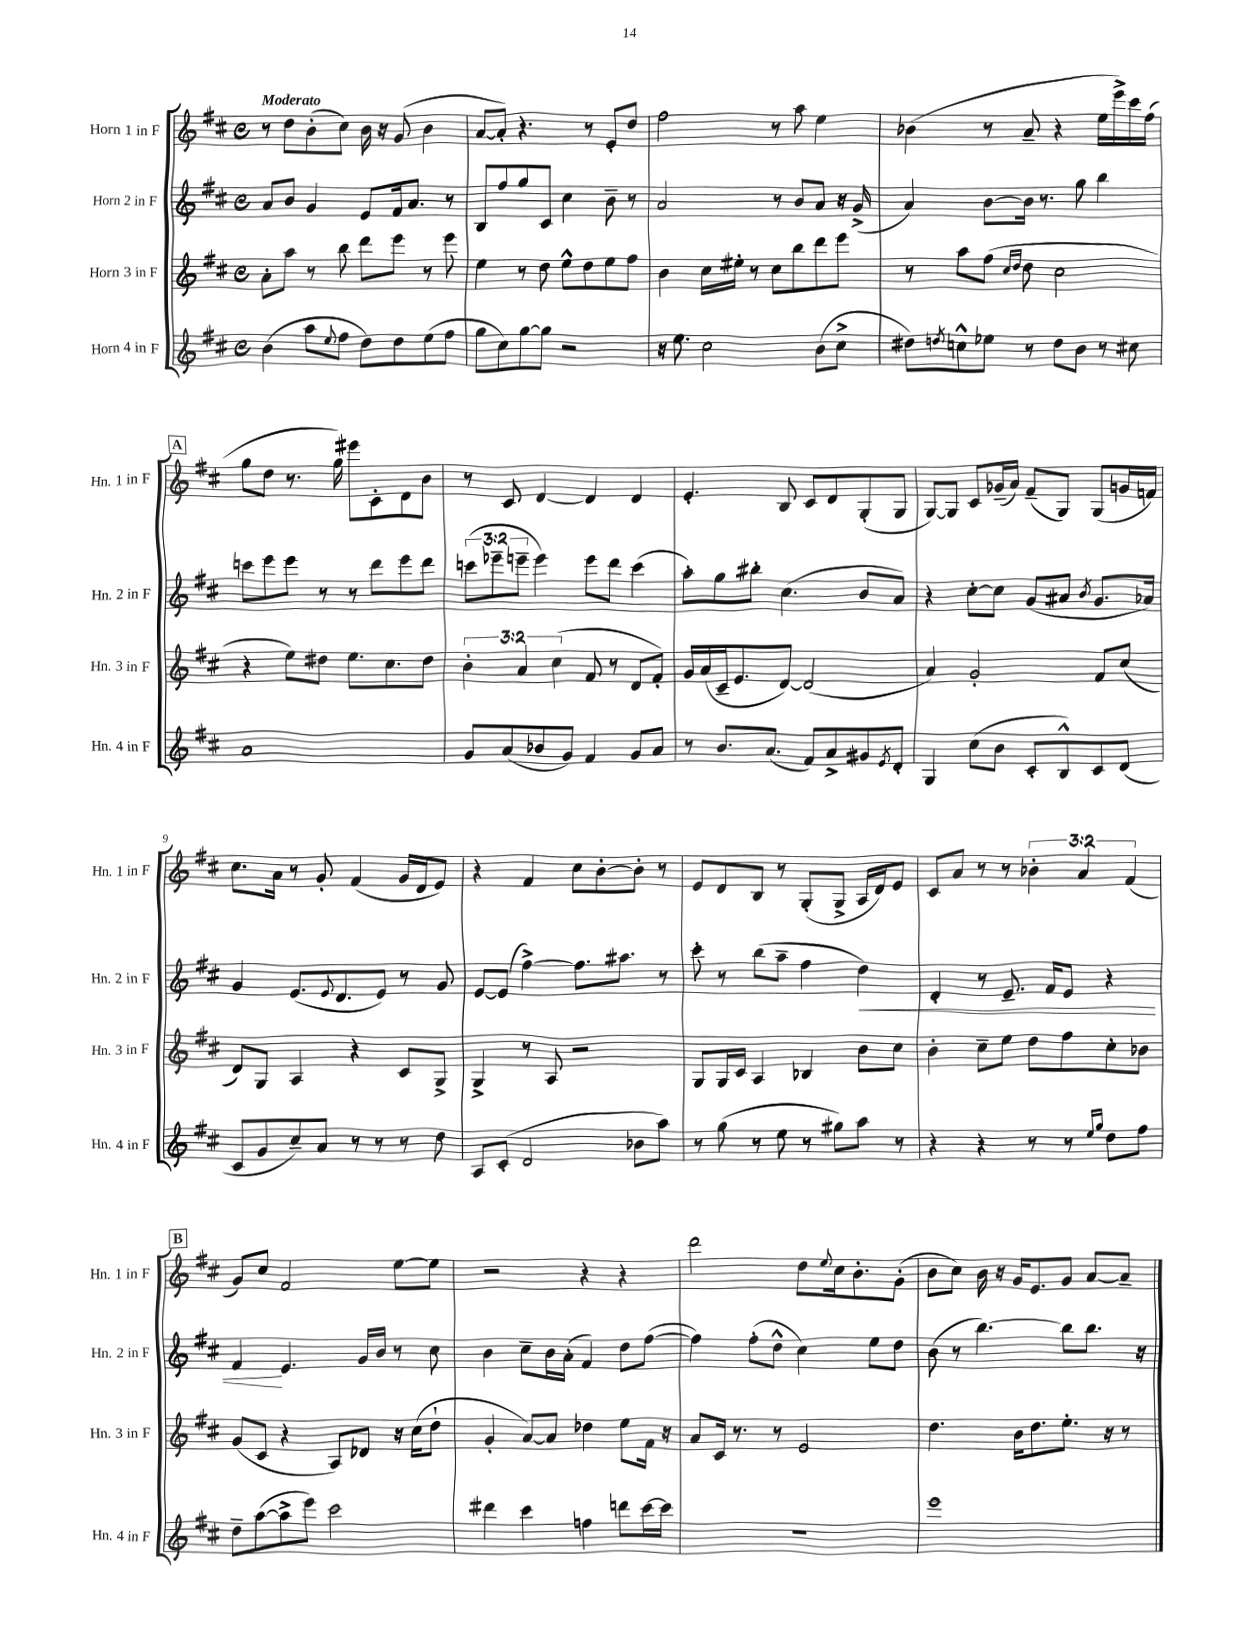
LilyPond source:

<<
\new StaffGroup <<
\new Staff = "s0" \with { instrumentName = "Horn 1 in F" shortInstrumentName = "Hn. 1 in F" } {
    \clef treble \key d \major \defaultTimeSignature \time 4/4 \override Staff.TupletNumber.text = #tuplet-number::calc-fraction-text \tempo "Moderato"
    r8 d''8 b'8-.( cis''8) b'16 r16 g'8( b'4 |
    a'8~ a'8-.) r4. r8 e'8-. d''8 |
    fis''2 r8 a''8 e''4 |
    bes'4( r8 a'8-- r4 e''16 e'''16->) cis'''16 fis''16( |
    \mark \markup { \box "A" } g''8 d''8 r8. g''16) eis'''8 cis'8-. d'8 b'8 |
    r8 cis'8 d'4~ d'4 d'4 |
    e'4.-. b8 cis'8 d'8 g8-.( g8 |
    g8~) g8 cis'8 ges'16--( a'16) fis'8--( g8) g8( g'16 f'16) |
    cis''8. a'16 r8 g'8-. fis'4( g'16 d'16 e'8) |
    r4 fis'4 cis''8 b'8~-. b'8-. r8 |
    e'8 d'8 b8 r8 g8-.( g8-> a16 d'16) e'8 |
    cis'8 a'8 r8 r8 \tuplet 3/2 { bes'4-. a'4 fis'4( } |
    \mark \markup { \box "B" } g'8) cis''8 fis'2 e''8~ e''8 |
    r2 r4 r4 |
    d'''2 d''8 \appoggiatura { e''8 } cis''16 b'8.-. g'8-.( |
    b'8 cis''8) b'16 r16 g'16 e'8. g'8 a'8~ a'8-- \bar "|." |
}
\new Staff = "s1" \with { instrumentName = "Horn 2 in F" shortInstrumentName = "Hn. 2 in F" } {
    \clef treble \key d \major \defaultTimeSignature \time 4/4 \override Staff.TupletNumber.text = #tuplet-number::calc-fraction-text
    a'8 b'8 g'4 e'8 fis'16 a'8. r8 |
    b8 fis''8 g''8 cis'8 cis''4 b'8-- r8 |
    a'2 r8 b'8 a'8 r16 g'16->( |
    a'4) b'8~ b'16 r8. g''8 b''4 |
    \mark \markup { \box "A" } c'''8 e'''8 e'''8 r8 r8 d'''8 e'''8 d'''8 |
    \tuplet 3/2 { c'''8( ees'''8-- e'''8-- } e'''4) e'''8 d'''8 c'''4( |
    a''8-.) g''8 bis''8-. cis''4.( b'8 a'8) |
    r4 cis''8~-. cis''8 g'8( ais'8 \acciaccatura { b'8 } g'8. aes'16) |
    g'4 e'8.( \appoggiatura { e'8 } d'8. e'8) r8 g'8 |
    e'8~ e'8( fis''4~->) fis''8. ais''8. r8 |
    cis'''8-. r8 b''8( a''8-- fis''4 d''4\<) |
    d'4-. r8 e'8.-- fis'16 e'8 r4 |
    \mark \markup { \box "B" } fis'4\! e'4. g'16 b'16 r8 cis''8 |
    b'4 cis''8-- b'16 a'16-.( fis'4) d''8 fis''8~( |
    fis''4) fis''8-.( d''8-^ cis''4) e''8 d''8 |
    b'8( r8 b''4.~) b''8 b''8. r16 \bar "|." |
}
\new Staff = "s2" \with { instrumentName = "Horn 3 in F" shortInstrumentName = "Hn. 3 in F" } {
    \clef treble \key d \major \defaultTimeSignature \time 4/4 \override Staff.TupletNumber.text = #tuplet-number::calc-fraction-text
    a'8-. a''8 r8 b''8 d'''8 e'''8 r8 e'''8 |
    e''4 r8 d''8 e''8-^ d''8 e''8 fis''8 |
    b'4 cis''16 eis''16-. r8 cis''8 b''8 d'''8 e'''8 |
    r8 a''8 fis''8( \grace { cis''16 d''16 } d''8 cis''2 |
    \mark \markup { \box "A" } r4 e''8) dis''8 e''8. cis''8. dis''8 |
    \tuplet 3/2 { b'4-. a'4 cis''4( } fis'8 r8 d'8 fis'8-.) |
    g'16 a'16( cis'16-- e'8. d'8~) d'2( |
    a'4) g'2-. fis'8 cis''8( |
    d'8) g8 a4 r4 cis'8 g8-> |
    g4-> r8 a8 r2 |
    g8 g16 cis'16 a4 bes4 b'8 cis''8 |
    b'4-. cis''8-- e''8 d''8 fis''8 cis''8-. bes'8 |
    \mark \markup { \box "B" } g'8( cis'8 r4 a8) des'8 r16 cis''16( d''8-! |
    g'4-. a'8~) a'8 des''4 e''8 fis'16 r16 |
    a'8 cis'16 r8. r8 e'2 |
    d''4. b'16 d''8. e''8.-. r16 r8 \bar "|." |
}
\new Staff = "s3" \with { instrumentName = "Horn 4 in F" shortInstrumentName = "Hn. 4 in F" } {
    \clef treble \key d \major \defaultTimeSignature \time 4/4
    b'4( a''8 \appoggiatura { e''8 } fis''8 d''8) d''8 e''8( fis''8 |
    g''8 cis''8) g''8~ g''8 r2 |
    r16 e''8. cis''2 b'8( cis''8-> |
    dis''8) \acciaccatura { d''8 } c''8-^ ees''8 r8 d''8 b'8 r8 cis''8 |
    \mark \markup { \box "A" } a'1 |
    g'8 a'8( bes'8 g'8) fis'4 g'8 a'8 |
    r8 b'8. a'8.( fis'8) a'8-> gis'8 \acciaccatura { e'8 } d'8-. |
    g4 cis''8( b'8 cis'8-. b8-^) cis'8 d'8( |
    cis'8 g'8 cis''8--) a'8 r8 r8 r8 d''8 |
    a8 cis'8-.( d'2 bes'8 a''8) |
    r8 g''8( r8 e''8 r8 gis''8) a''8 r8 |
    r4 r4 r8 r8 \grace { e''16 g''16 } d''8 fis''8 |
    \mark \markup { \box "B" } d''8-- a''8~( a''8-> e'''8) cis'''2 |
    dis'''4 cis'''4 f''4 d'''8 cis'''16~ cis'''16 |
    R1 |
    e'''1 \bar "|." |
}
>>
>>
